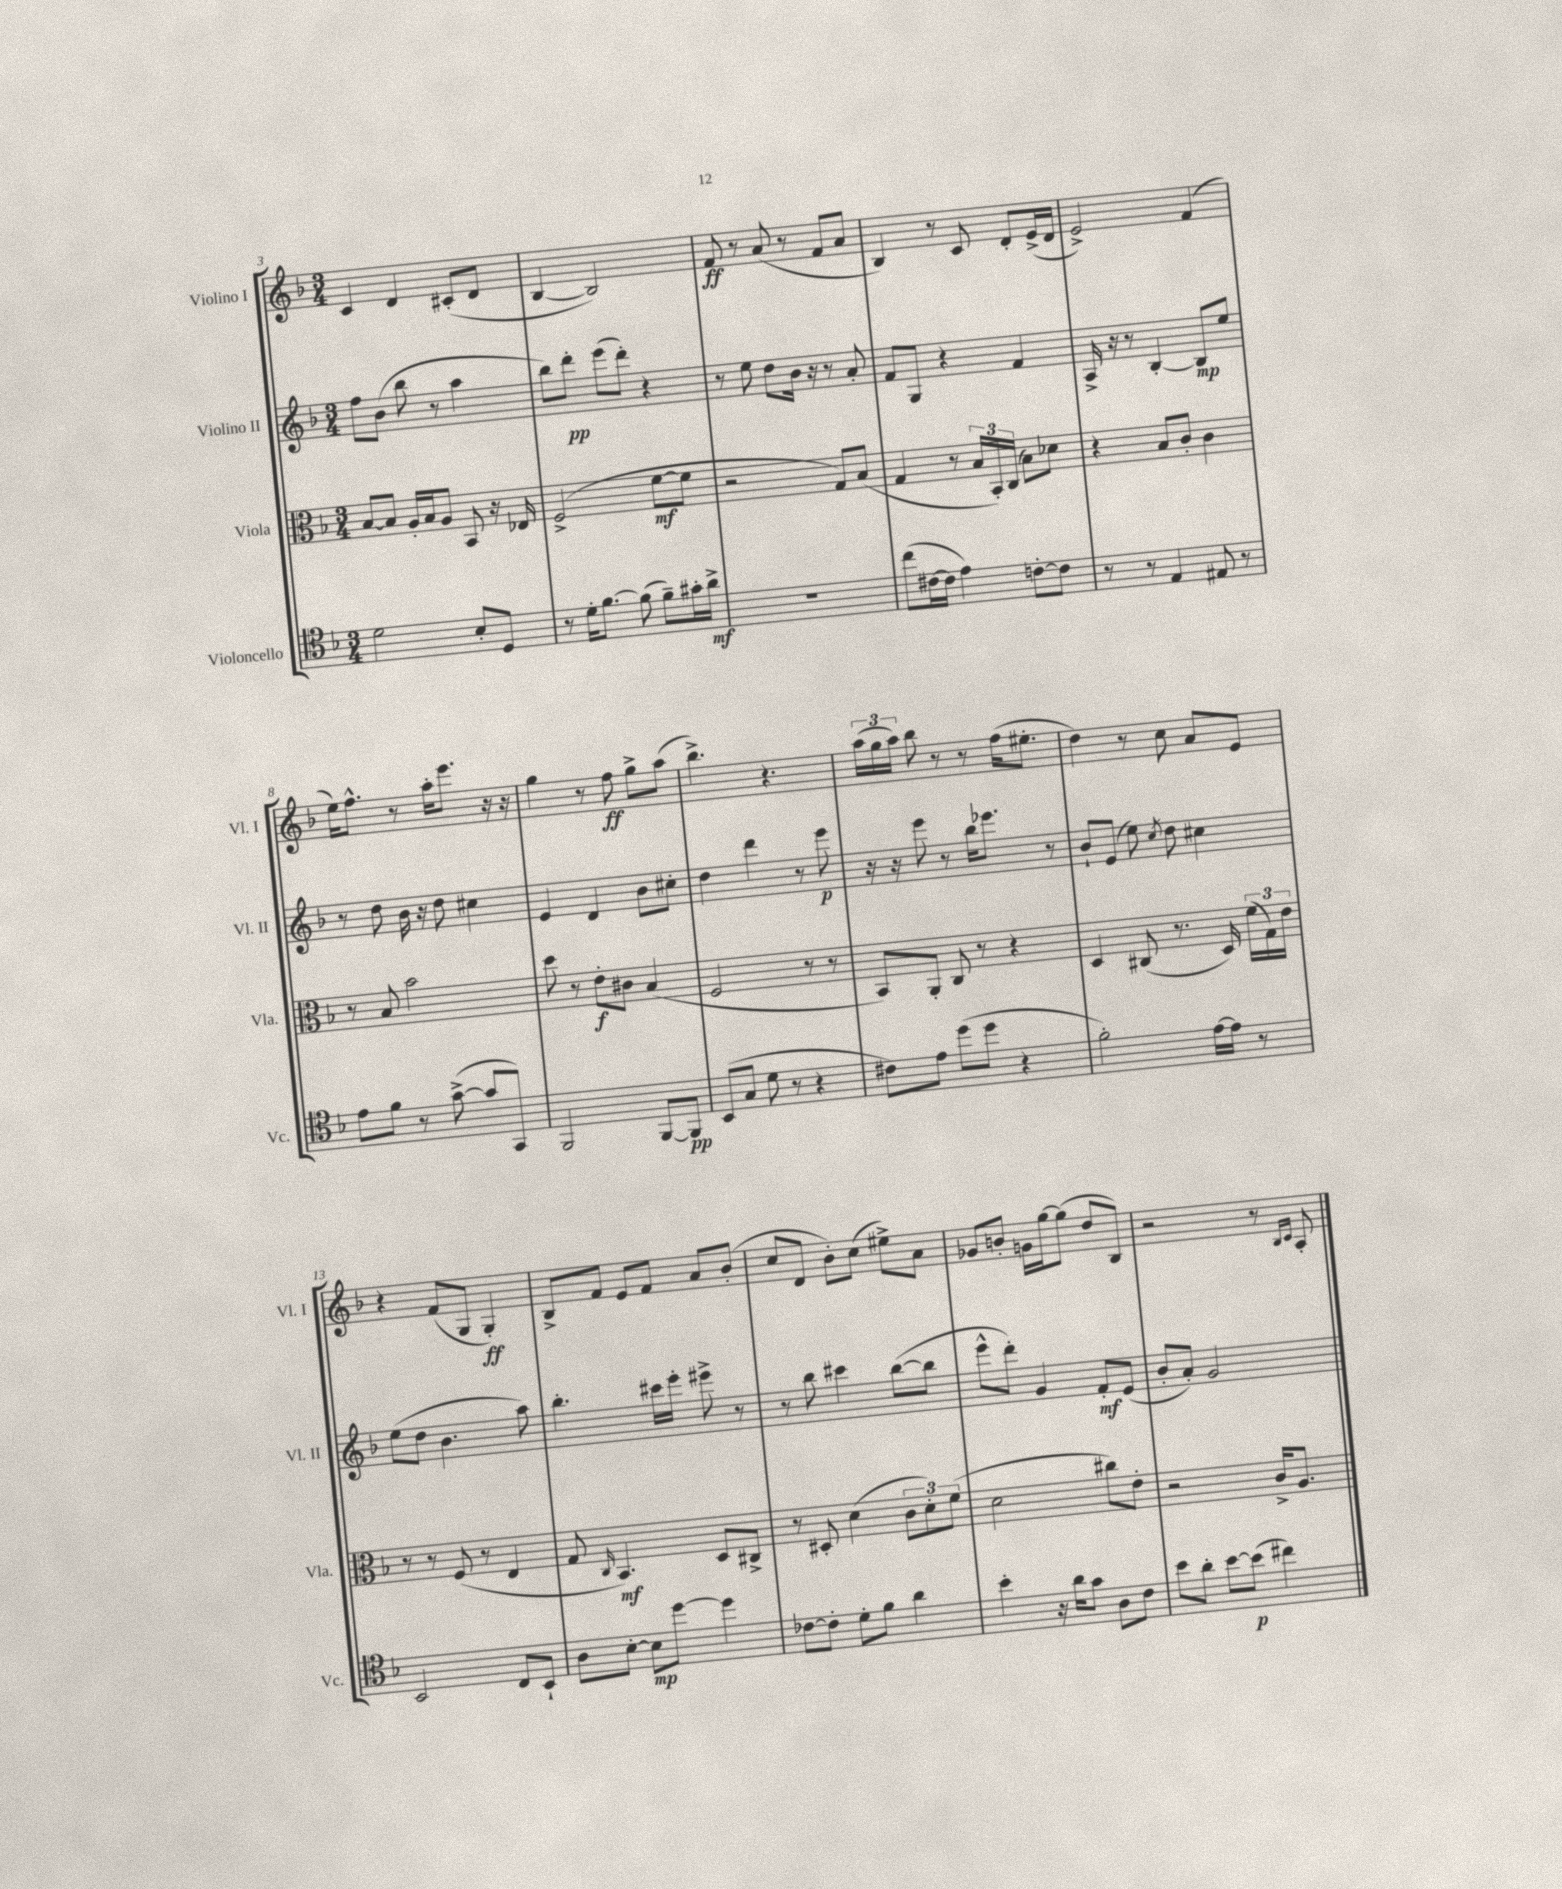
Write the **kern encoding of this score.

**kern	**dynam	**kern	**dynam	**kern	**dynam	**kern	**dynam
*part4	*part4	*part3	*part3	*part2	*part2	*part1	*part1
*staff4	*staff4	*staff3	*staff3	*staff2	*staff2	*staff1	*staff1
*I"Violoncello	*	*I"Viola	*	*I"Violino II	*	*I"Violino I	*
*I'Vc.	*	*I'Vla.	*	*I'Vl. II	*	*I'Vl. I	*
*clefC4	*	*clefC3	*	*clefG2	*	*clefG2	*
*k[b-]	*	*k[b-]	*	*k[b-]	*	*k[b-]	*
*M3/4	*	*M3/4	*	*M3/4	*	*M3/4	*
=3	=3	=3	=3	=3	=3	=3	=3
2d\	.	[8B-/L	.	8ff\L	.	4c/	.
.	.	8B-/J]	.	(8b-\J	.	.	.
.	.	16A'/LL	.	8bb-\	.	4d/	.
.	.	16B-/J	.	.	.	.	.
.	.	8A/J	.	8r	.	.	.
8B-'/L	.	8BB-/	.	4aa\	.	(8c#X'/L	.
8D/J	.	16r	.	.	.	8d/J	.
.	.	16E-X/	.	.	.	.	.
=4	=4	=4	=4	=4	=4	=4	=4
8r	.	(2F^/	.	8bb-\L)	.	[4B-/	.
16d'\KL	.	.	.	8ddd'\J	pp	.	.
[8.f\J	.	.	.	.	.	.	.
.	.	.	.	(8eee\L	.	2B-/])	.
(8f\]	.	.	.	8ddd'\J)	.	.	.
8f~\L)	.	[8f\L	mf	4r	.	.	.
16g#X'\L	.	8f\J]	.	.	.	.	.
16a^\JJ	mf	.	.	.	.	.	.
=5	=5	=5	=5	=5	=5	=5	=5
2.r	.	2r	.	8r	.	8f/	ff
.	.	.	.	8ee\	.	8r	.
.	.	.	.	8dd\L	.	(8a/	.
.	.	.	.	16b-\Jk	.	8r	.
.	.	.	.	16r	.	.	.
.	.	8G/L)	.	8r	.	8f/L	.
.	.	(8B-/J	.	8a'/	.	8a/J	.
=6	=6	=6	=6	=6	=6	=6	=6
(8cc\L	.	4G/	.	8f/L	.	4B-/)	.
[16c#X\L	.	.	.	8G/J	.	.	.
16c#\JJ]	.	.	.	.	.	.	.
4e\)	.	8r	.	4r	.	8r	.
.	.	24B-/LL	.	.	.	8c/	.
.	.	24BB-'/)	.	.	.	.	.
.	.	(24C/JJ	.	.	.	.	.
[8cn'\L	.	8B-\L)	.	4f/	.	8d'/L	.
8c\J]	.	8d-X\J	.	.	.	(16e^/L	.
.	.	.	.	.	.	16d/JJ	.
=7	=7	=7	=7	=7	=7	=7	=7
8r	.	4r	.	16A^/	.	2e^/)	.
.	.	.	.	16r	.	.	.
8r	.	.	.	8r	.	.	.
4E/	.	8B-/L	.	[4B-'/	.	.	.
.	.	8c'/J	.	.	.	.	.
8E#X/	.	4c\	.	8B-/L]	mp	(4f/	.
8r	.	.	.	8ee/J	.	.	.
!!LO:LB:g=z
=8	=8	=8	=8	=8	=8	=8	=8
8e\L	.	8r	.	8r	.	16ee\KL)	.
.	.	.	.	.	.	8.ff^^\J	.
8f\J	.	8B-/	.	8dd\	.	.	.
8r	.	2b-\	.	16b-\	.	8r	.
.	.	.	.	16r	.	.	.
([8g^\	.	.	.	8dd\	.	16aa'\KL	.
.	.	.	.	.	.	8.eee\J	.
8g/L]	.	.	.	4cc#X\	.	.	.
8GG/J)	.	.	.	.	.	16r	.
.	.	.	.	.	.	16r	.
=9	=9	=9	=9	=9	=9	=9	=9
2FF/	.	8dd\	.	4e/	.	4gg\	.
.	.	8r	.	.	.	.	.
.	.	8e'\L	f	4d/	.	8r	.
.	.	8c#X\J	.	.	.	8ff\	ff
[8FF/L	.	(4B-/	.	8b-\L	.	8gg^\L	.
8FF/J]	pp	.	.	8cc#X'\J	.	(8aa\J	.
=10	=10	=10	=10	=10	=10	=10	=10
(8BB-/L	.	2F/	.	4dd\	.	4.bb-^\)	.
8G/J	.	.	.	.	.	.	.
8d\	.	.	.	4ddd\	.	.	.
8r	.	.	.	.	.	4.r	.
4r	.	8r	.	8r	.	.	.
.	.	8r	.	8eee\	p	.	.
=11	=11	=11	=11	=11	=11	=11	=11
8c#X\L)	.	8BB-/L)	.	16r	.	(24aa\LL	.
.	.	.	.	.	.	24gg\	.
.	.	.	.	16r	.	.	.
.	.	.	.	.	.	24aa\JJ)	.
8e\J	.	8AA'/J	.	8eee\	.	8bb-\	.
(8dd\L	.	8C/	.	8r	.	8r	.
8dd\J	.	8r	.	16bb-\KL	.	8r	.
.	.	.	.	8.eee-X\J	.	.	.
4r	.	4r	.	.	.	(16ff\KL	.
.	.	.	.	.	.	8.ee#X'\J	.
.	.	.	.	8r	.	.	.
=12	=12	=12	=12	=12	=12	=12	=12
2f'\)	.	4D/	.	8b-`/L	.	4dd\)	.
.	.	.	.	(8e/J	.	.	.
.	.	(8C#X/	.	8ee\)	.	8r	.
.	.	.	.	8qcc/	.	.	.
.	.	8.r	.	8dd\	.	8cc\	.
[16e\LL	.	.	.	4cc#X\	.	8a/L	.
16e\JJ]	.	16D/)	.	.	.	.	.
8r	.	(24f\LL	.	.	.	8e/J	.
.	.	24G\)	.	.	.	.	.
.	.	24e\JJ	.	.	.	.	.
!!LO:LB:g=z
=13	=13	=13	=13	=13	=13	=13	=13
2BB-/	.	8r	.	(8ee\L	.	4r	.
.	.	8r	.	8dd\J	.	.	.
.	.	(8F/	.	4.b-\	.	(8f/L	.
.	.	8r	.	.	.	8G/J	.
8C/L	.	4E/	.	.	.	4G'/)	ff
8BB-`/J	.	.	.	8aa\)	.	.	.
=14	=14	=14	=14	=14	=14	=14	=14
8A\L	.	8G/	.	4.bb-'\	.	8B-^/L	.
.	.	16qqC/	.	.	.	.	.
[8B-'\J	.	4.BB-/)	mf	.	.	8f/J	.
8B-\L]	mp	.	.	.	.	8e/L	.
[8dd\J	.	.	.	16ccc#X\LL	.	8f/J	.
.	.	.	.	16eee'\JJ	.	.	.
4dd\]	.	8D/L	.	8eee#X^\	.	8a/L	.
.	.	8C#X^/J	.	8r	.	(8b-'/J	.
=15	=15	=15	=15	=15	=15	=15	=15
[8c-X\L	.	8r	.	8r	.	8cc/L	.
8c-'\J]	.	8D#X'/	.	8bb-\	.	8d/J	.
8d'\L	.	(4d\	.	4ccc#X\	.	8b-'\L)	.
8f\J	.	.	.	.	.	(8cc\J	.
4a\	.	12c\L	.	([8bb-\L	.	8ee#X^\L)	.
.	.	12d'\)	.	.	.	.	.
.	.	.	.	8bb-\J]	.	8a\J	.
.	.	(12f\J	.	.	.	.	.
=16	=16	=16	=16	=16	=16	=16	=16
4b-'\	.	2d\	.	8eee^^\L	.	8g-X/L	.
.	.	.	.	8ddd'\J)	.	8bn'/J	.
16r	.	.	.	4g/	.	16gn\LL	.
16a\KL	.	.	.	.	.	[16gg\J	.
8g\J	.	.	.	.	.	(8gg\J]	.
8A\L	.	8cc#X\L)	.	8f'/L	mf	8dd/L	.
8c\J	.	8e'\J	.	(8e/J	.	8B-/J)	.
=17	=17	=17	=17	=17	=17	=17	=17
8b-\L	.	2r	.	8b-'/L	.	2r	.
8a'\J	.	.	.	8a'/J)	.	.	.
[8b-\L	.	.	.	2g/	.	.	.
(8b-\J]	p	.	.	.	.	.	.
4cc#X\)	.	16c^/KL	.	.	.	8r	.
.	.	8.A/J	.	.	.	.	.
.	.	.	.	.	.	16qqB-/LL	.
.	.	.	.	.	.	16qqc/JJ	.
.	.	.	.	.	.	8A'/	.
==	==	==	==	==	==	==	==
*-	*-	*-	*-	*-	*-	*-	*-
